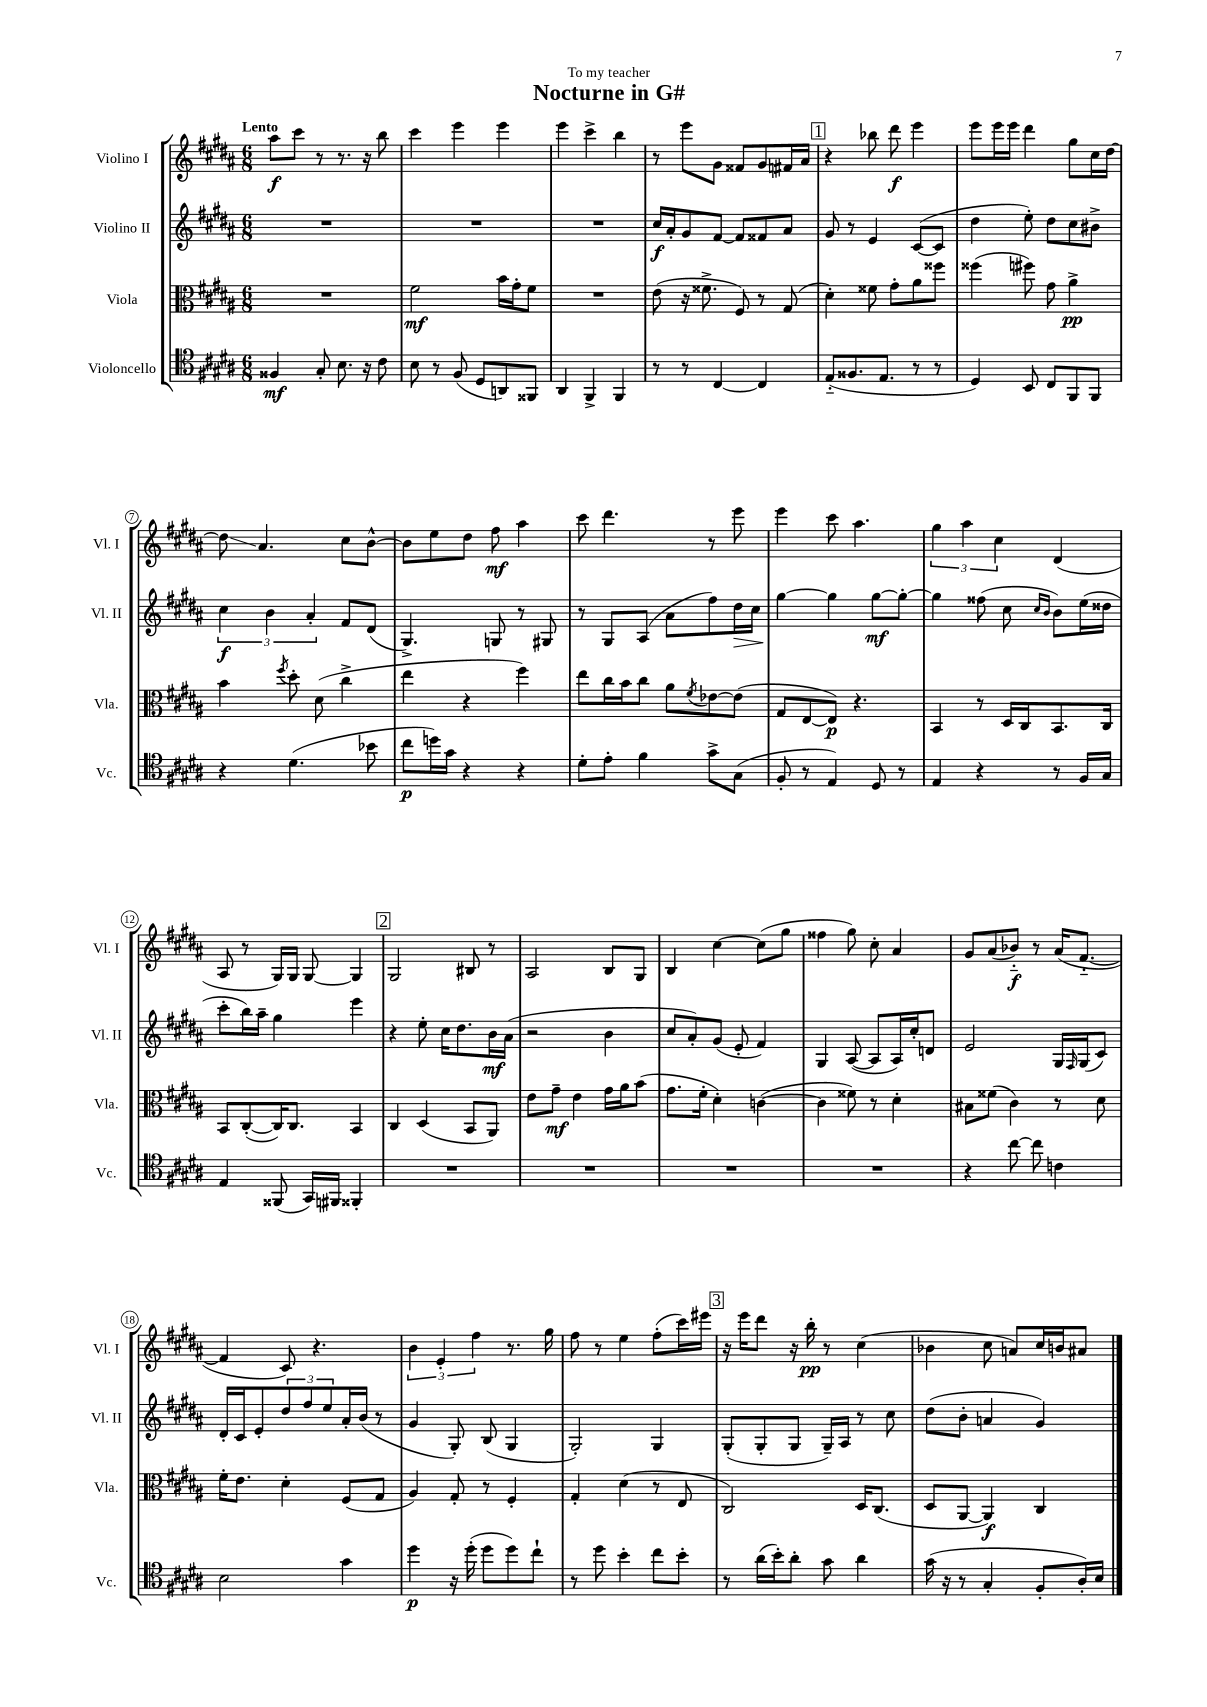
\header { title = "Nocturne in G#" dedication = "To my teacher" }
<<
\new StaffGroup <<
\new Staff = "s0" \with { instrumentName = "Violino I" shortInstrumentName = "Vl. I" } {
    \clef treble \key b \major \numericTimeSignature \time 6/8 \tempo "Lento"
    ais''8\f cis'''8 r8 r8. r16 b''8 |
    cis'''4 e'''4 e'''4 |
    e'''4 cis'''4-> b''4 |
    r8 e'''8 gis'8 fisis'8 gis'8 fis'16 ais'16 |
    \mark \markup { \box "1" } r4 bes''8 dis'''8\f e'''4 |
    e'''8 e'''16 e'''16 dis'''4 gis''8 cis''16 dis''16~ |
    dis''8\glissando ais'4. cis''8 b'8~-^ |
    b'8 e''8 dis''8 fis''8\mf ais''4 |
    cis'''8 dis'''4. r8 e'''8 |
    e'''4 cis'''8 ais''4. |
    \tuplet 3/2 { gis''4 ais''4 cis''4 } dis'4( |
    ais8 r8 gis16) gis16 gis8~ gis4 |
    \mark \markup { \box "2" } gis2 bis8 r8 |
    ais2 b8 gis8 |
    b4 cis''4~ cis''8( gis''8 |
    fisis''4 gis''8) cis''8-. ais'4 |
    gis'8 ais'8( bes'8-_\f) r8 ais'16( fis'8.~-_ |
    fis'4 cis'8) r4. |
    \tuplet 3/2 { b'4 e'4-. fis''4 } r8. gis''16 |
    fis''8 r8 e''4 fis''8-.( cis'''16) eis'''16 |
    \mark \markup { \box "3" } r16 e'''16 dis'''8 r16 b''16-.\pp r8 cis''4( |
    bes'4 cis''8 a'8) cis''16 b'16 ais'8 \bar "|." |
}
\new Staff = "s1" \with { instrumentName = "Violino II" shortInstrumentName = "Vl. II" } {
    \clef treble \key b \major \numericTimeSignature \time 6/8
    R2. |
    R2. |
    R2. |
    cis''16\f ais'16-. gis'8 fis'8~ fis'8 fisis'8 ais'8 |
    \mark \markup { \box "1" } gis'8 r8 e'4 cis'8~( cis'8 |
    dis''4 e''8-.) dis''8 cis''8 bis'8-> |
    \tuplet 3/2 { cis''4\f b'4 ais'4-. } fis'8 dis'8( |
    gis4.->) g8 r8 gis8 |
    r8 gis8 ais8( ais'8 fis''8) dis''16\> cis''16 |
    gis''4~\! gis''4 gis''8~\mf gis''8~-. |
    gis''4 fisis''8( cis''8 \grace { cis''16 b'16 } b'8) e''16( disis''16 |
    cis'''8-. b''16) ais''16-- gis''4 e'''4 |
    \mark \markup { \box "2" } r4 e''8-. cis''16 dis''8. b'16\mf ais'16( |
    r2 b'4 |
    cis''8 ais'8-.) gis'8( e'8-. fis'4) |
    gis4 ais8~( ais8 ais16) cis''16-. d'8 |
    e'2 gis16 \grace { fis16 } gis16( cis'8) |
    dis'16-. cis'16 e'8-. \tuplet 3/2 { dis''8 fis''8 e''8 } ais'16-. b'16( r8 |
    gis'4 gis8-.) b8( gis4 |
    gis2-.) gis4 |
    \mark \markup { \box "3" } gis8-.( gis8-. gis8 gis16--) ais16 r8 cis''8 |
    dis''8( b'8-. a'4 gis'4) \bar "|." |
}
\new Staff = "s2" \with { instrumentName = "Viola" shortInstrumentName = "Vla." } {
    \clef alto \key b \major \numericTimeSignature \time 6/8
    R2. |
    fis'2\mf b'16 gis'16-. fis'8 |
    R2. |
    e'8( r16 fisis'8.-> fis8) r8 gis8( |
    \mark \markup { \box "1" } dis'4-.) fisis'8 gis'8-. ais'8 fisis''8 |
    fisis''4( fis''8) gis'8 ais'4->\pp |
    b'4 \acciaccatura { fis''8 } dis''8-. dis'8( cis''4-> |
    e''4 r4 fis''4) |
    e''8 cis''16 b'16 cis''8 ais'8 \acciaccatura { fis'8 } ees'8~ ees'8( |
    gis8 e8~ e8\p) r4. |
    b,4 r8 dis16 cis16 b,8. cis16 |
    b,8 cis8~-.( cis16) cis8. b,4 |
    \mark \markup { \box "2" } cis4 dis4( b,8 ais,8) |
    e'8 gis'8--\mf e'4 gis'16 ais'16 b'8( |
    gis'8. fis'16-. dis'4-.) c'4~( |
    c'4 fisis'8) r8 dis'4-. |
    bis8 fisis'8( cis'4) r8 dis'8 |
    fis'16-. e'8. dis'4-. fis8( gis8 |
    ais4) gis8-. r8 fis4-. |
    gis4-. dis'4( r8 e8 |
    \mark \markup { \box "3" } cis2) dis16 cis8.( |
    dis8 ais,8~ ais,4\f) cis4 \bar "|." |
}
\new Staff = "s3" \with { instrumentName = "Violoncello" shortInstrumentName = "Vc." } {
    \clef tenor \key b \major \numericTimeSignature \time 6/8
    fisis4\mf gis8-. b8. r16 cis'8 |
    b8 r8 fis8( dis8 a,8) fisis,8 |
    ais,4 fis,4-> fis,4 |
    r8 r8 cis4~ cis4 |
    \mark \markup { \box "1" } e8-_( fisis8. e8. r8 r8 |
    dis4) b,8 cis8 fis,8 fis,8 |
    r4 dis'4.( bes'8 |
    cis''8\p d''16) gis'16 r4 r4 |
    dis'8-. e'8-. fis'4 gis'8-> gis8( |
    fis8-. r8 e4) dis8 r8 |
    e4 r4 r8 fis16 gis16 |
    e4 fisis,8( gis,16) fis,16 fisis,4-. |
    \mark \markup { \box "2" } R2. |
    R2. |
    R2. |
    R2. |
    r4 cis''8~ cis''8 c'4 |
    b2 gis'4 |
    dis''4\p r16 dis''16-.( dis''8 dis''8) cis''8-! |
    r8 dis''8 b'4-. cis''8 b'8-. |
    \mark \markup { \box "3" } r8 ais'16( b'16-.) ais'8-. gis'8 ais'4 |
    gis'16( r16 r8 gis4-. fis8-. ais16-.) b16 \bar "|." |
}
>>
>>
\layout { \context { \Score \override BarNumber.stencil = #(make-stencil-circler 0.1 0.3 ly:text-interface::print) } }
